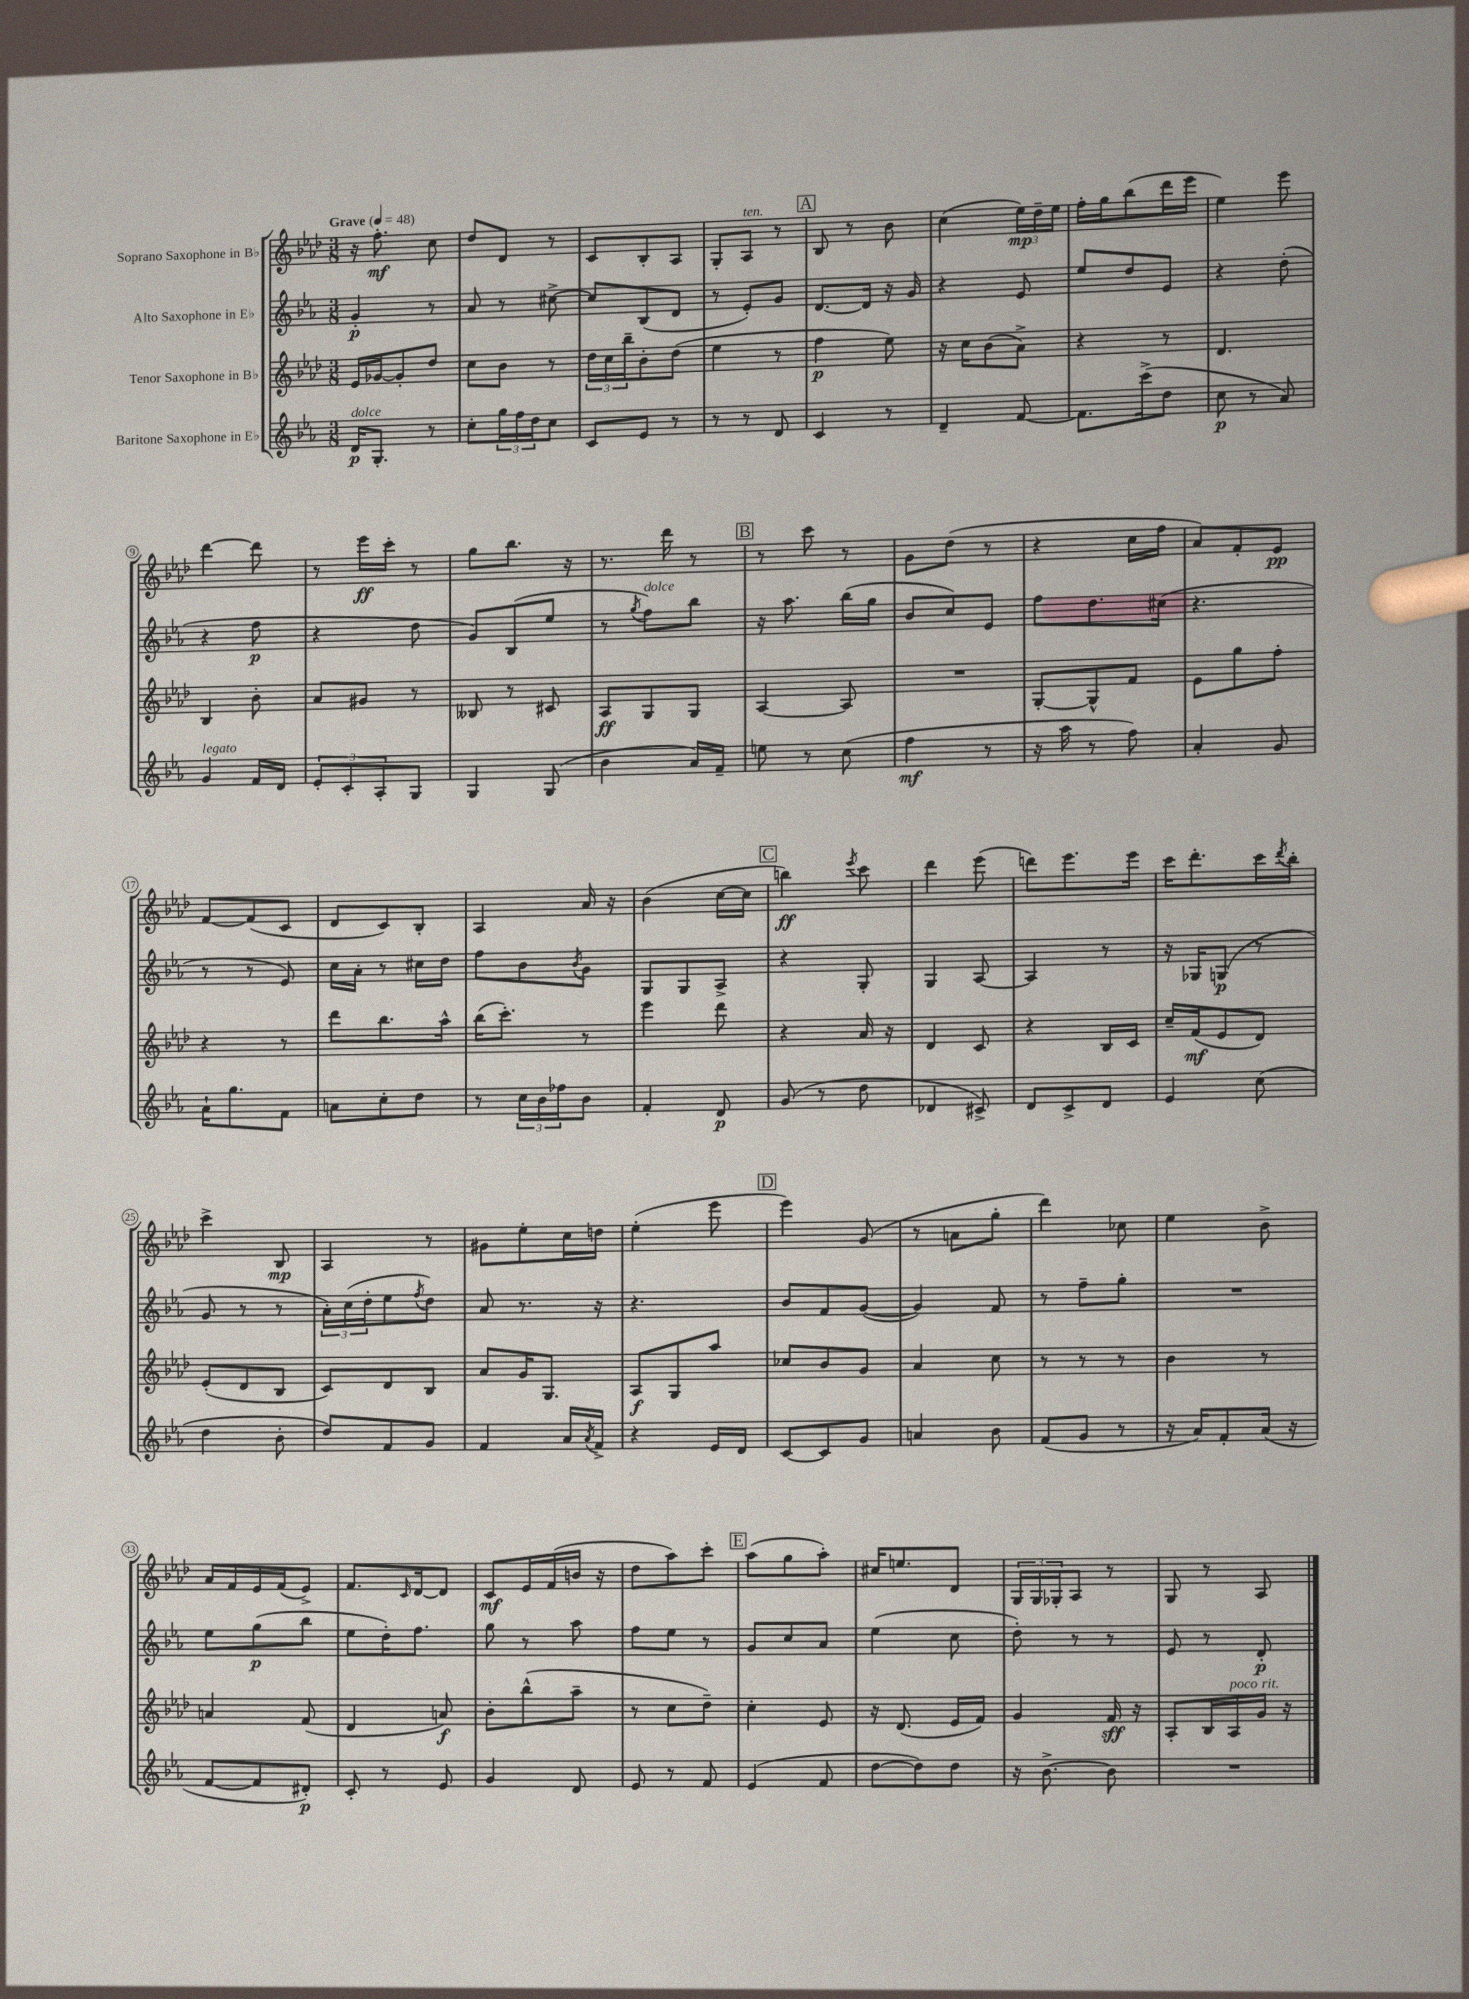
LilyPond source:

<<
\new StaffGroup <<
\new Staff = "s0" \with { instrumentName = "Soprano Saxophone in Bb" } {
    \clef treble \key aes \major \numericTimeSignature \time 3/8 \tempo "Grave" 4 = 48
    r16 f''8.-.\mf c''8 |
    des''8 des'8 r8 |
    c'8 bes8-. aes8 |
    g8-. aes8^\markup { \italic "ten." } r8 |
    \mark \markup { \box "A" } bes8 r8 bes'8 |
    c''4( \tuplet 3/2 { ees''16\mp) des''16-- ees''16 } |
    f''16-. g''16 bes''8( des'''16 ees'''16 |
    ees''4) ees'''8 |
    des'''4~ des'''8 |
    r8 ees'''16\ff c'''16-. r8 |
    g''8 bes''8. r16 |
    r8. des'''16 r8 |
    \mark \markup { \box "B" } r8 c'''8 r8 |
    g'8 des''8( r8 |
    r4 c''16 f''16 |
    aes'8) f'8-. ees'8\pp |
    f'8~ f'8( c'8 |
    des'8 c'8) bes8-. |
    aes4 aes'16 r16 |
    bes'4( c''16~ c''16 |
    \mark \markup { \box "C" } b''4\ff) \acciaccatura { ees'''8 } c'''8 |
    des'''4 ees'''8( |
    d'''8) ees'''8. ees'''16 |
    c'''16 des'''8.-. c'''16 \acciaccatura { des'''8 } bes''16-. |
    c'''4-> bes8\mp |
    aes4 r8 |
    gis'8 ees''8-. c''16 d''16 |
    ees''4-.( ees'''8 |
    \mark \markup { \box "D" } ees'''4) g'8( |
    r8 a'8 g''8-. |
    des'''4) ces''8 |
    ees''4 bes'8-> |
    aes'16 f'16 ees'16 f'16( ees'8->) |
    f'8. \grace { c'16 } des'16~ des'8 |
    c'8\mf ees'16 f'16( b'16 r16 |
    des''8 aes''8) c'''8-. |
    \mark \markup { \box "E" } aes''8( g''8 aes''8-.) |
    cis''16 e''8. des'8 |
    \tuplet 3/2 { g16 g16 ges16-. } aes8 r8 |
    g8 r8 aes8 \bar "|." |
}
\new Staff = "s1" \with { instrumentName = "Alto Saxophone in Eb" } {
    \clef treble \key ees \major \numericTimeSignature \time 3/8
    g'4-.\p r8 |
    aes'8 r8 cis''8~-> |
    cis''8 bes8( d'8 |
    r8 ees'8-.) g'8 |
    \mark \markup { \box "A" } d'8.~ d'16 r16 g'16 |
    r4 ees'8 |
    ees''8 d''8 ees'8 |
    r4 d''8-.( |
    r4 f''8\p |
    r4 d''8 |
    g'8) bes8( ees''8 |
    r8 \acciaccatura { g''8 } f''8^\markup { \italic "dolce" }) bes''8 |
    \mark \markup { \box "B" } r16 aes''8. bes''16( g''16 |
    bes'8 c''8) ees'8 |
    f''8 d''8. cis''16( |
    r4. |
    r8 r8 ees'8) |
    c''16 aes'16-. r8 cis''16 d''16 |
    f''8 bes'8 \acciaccatura { bes'8 } g'8 |
    g8 g8 aes8-> |
    \mark \markup { \box "C" } r4 g8-. |
    g4 aes8~ |
    aes4 r8 |
    r16 ges16 g8\p( r8 |
    g'8 r8 r8 |
    \tuplet 3/2 { aes'16-.) c''16( d''16-. } ees''8 \acciaccatura { f''8 } d''8) |
    aes'8 r8. r16 |
    r4. |
    \mark \markup { \box "D" } bes'8 f'8 g'8~( |
    g'4) f'8 |
    r8 f''8-- g''8-. |
    R4. |
    ees''8 g''8\p( bes''8 |
    ees''8 d''16-.) f''8. |
    g''8 r8 aes''8 |
    f''8 ees''8 r8 |
    \mark \markup { \box "E" } g'8 c''8 aes'8 |
    ees''4( c''8 |
    d''8-.) r8 r8 |
    ees'8 r8 d'8-.\p \bar "|." |
}
\new Staff = "s2" \with { instrumentName = "Tenor Saxophone in Bb" } {
    \clef treble \key aes \major \numericTimeSignature \time 3/8
    ees'16 ges'16~ ges'8-. des''8 |
    c''8 bes'8 r8 |
    \tuplet 3/2 { des''16 c''16 bes''16-- } bes'8-. des''8( |
    ees''4 r8 |
    \mark \markup { \box "A" } f''4\p ees''8) |
    r16 c''16 bes'8( aes'8->) |
    r4 r8 |
    des'4. |
    bes4 bes'8-. |
    aes'8 gis'8 r8 |
    beses8 r8 cis'8 |
    aes8\ff g8 g8 |
    \mark \markup { \box "B" } aes4~ aes8 |
    R4. |
    g8~-. g8-^ f'8 |
    ees'8 g''8 f''8-. |
    r4 r8 |
    des'''8 bes''8. aes''16-^ |
    bes''16( c'''8.-.) r8 |
    ees'''4 des'''8 |
    \mark \markup { \box "C" } r4 aes'16 r16 |
    des'4 c'8 |
    r4 bes16 c'16 |
    c''16-- f'16\mf( ees'8 des'8) |
    ees'8-.( des'8 bes8 |
    c'8) des'8 bes8 |
    aes'8 g'16 g8. |
    aes8\f g8 aes''8 |
    \mark \markup { \box "D" } ces''8 bes'8 g'8 |
    aes'4 c''8 |
    r8 r8 r8 |
    bes'4 r8 |
    a'4 f'8( |
    des'4 a'8\f) |
    bes'8-. bes''8-^( aes''8-- |
    r8 c''8 des''8--) |
    \mark \markup { \box "E" } c''4-. ees'8 |
    r16 des'8.( ees'16 f'16) |
    g'4 f'16\sff r16 |
    aes8-. bes16 aes16^\markup { \italic "poco rit." } g'16 r16 \bar "|." |
}
\new Staff = "s3" \with { instrumentName = "Baritone Saxophone in Eb" } {
    \clef treble \key ees \major \numericTimeSignature \time 3/8
    d'16\p^\markup { \italic "dolce" } g8.-. r8 |
    c''8-. \tuplet 3/2 { g''16 f''16 d''16 } c''8 |
    c'8 ees'8 r8 |
    r8 r8 d'8 |
    \mark \markup { \box "A" } c'4 r8 |
    d'4-- f'8~ |
    f'8. c'''16->( d''8 |
    c''8\p r8 aes'8) |
    g'4^\markup { \italic "legato" } f'16 d'16 |
    \tuplet 3/2 { ees'8-. c'8-. aes8-. } g8 |
    g4 g8( |
    bes'4 aes'16) f'16-- |
    \mark \markup { \box "B" } e''8 r8 c''8( |
    f''4\mf r8 |
    r16 aes''16 r8 f''8) |
    aes'4-. g'8 |
    aes'16-! g''8. f'8 |
    a'8 c''8-. d''8 |
    r8 \tuplet 3/2 { c''16 bes'16 fes''16 } bes'8 |
    f'4-. d'8\p |
    \mark \markup { \box "C" } g'8( r8 d''8 |
    des'4 cis'8->) |
    d'8 c'8-> d'8 |
    ees'4 c''8( |
    d''4 bes'8-. |
    d''8) f'8 g'8 |
    f'4 aes'16 \acciaccatura { aes'8 } f'16-> |
    r4 ees'16 d'16 |
    \mark \markup { \box "D" } c'8~ c'8 g'8 |
    a'4 bes'8 |
    f'8( g'8 r8 |
    r16 aes'16) f'8-. aes'16( r16 |
    f'8~ f'8 dis'8-.\p) |
    c'8-. r8 ees'8 |
    g'4 d'8 |
    ees'8 r8 f'8 |
    \mark \markup { \box "E" } ees'4( f'8 |
    d''8~ d''8) d''8 |
    r16 bes'8.~-> bes'8 |
    R4. \bar "|." |
}
>>
>>
\layout { \context { \Score \override BarNumber.stencil = #(make-stencil-circler 0.1 0.3 ly:text-interface::print) } }
